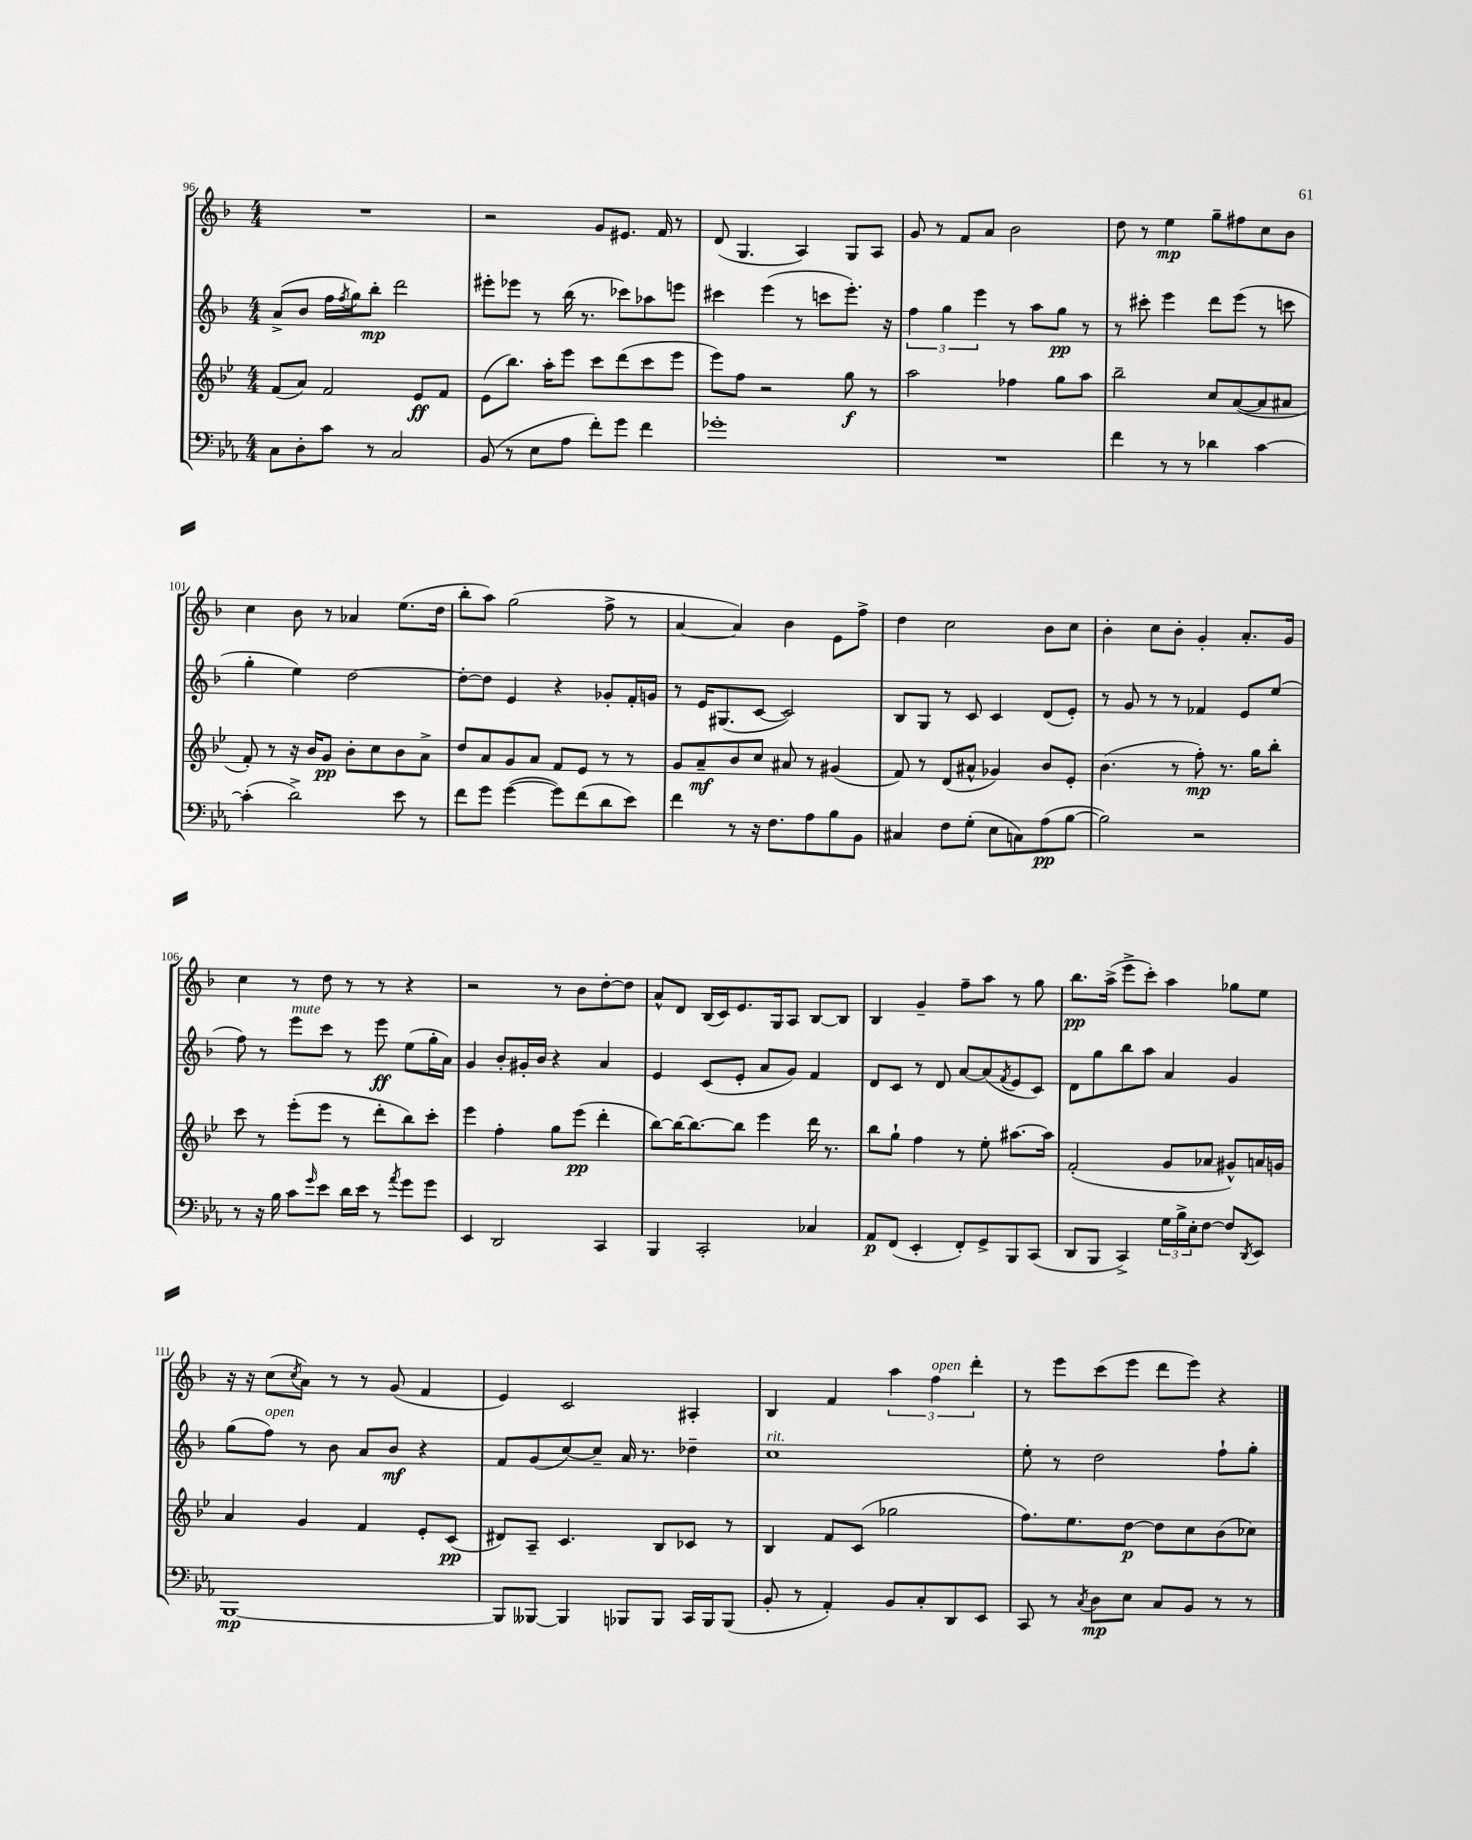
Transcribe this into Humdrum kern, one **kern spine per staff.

**kern	**dynam	**kern	**dynam	**kern	**dynam	**kern	**dynam
*part4	*part4	*part3	*part3	*part2	*part2	*part1	*part1
*staff4	*staff4	*staff3	*staff3	*staff2	*staff2	*staff1	*staff1
*clefF4	*	*clefG2	*	*clefG2	*	*clefG2	*
*k[b-e-a-]	*	*k[b-e-]	*	*k[b-]	*	*k[b-]	*
*M4/4	*	*M4/4	*	*M4/4	*	*M4/4	*
=96	=96	=96	=96	=96	=96	=96	=96
8C\L	.	(8f/L	.	(8a^/L	.	1r	.
8D'\	.	8a/J)	.	8b-/J	.	.	.
8c\J	.	2f/	.	16ff\LL	.	.	.
.	.	.	.	8qff/	.	.	.
.	.	.	.	16gg\J)	.	.	.
8r	.	.	.	8bb-'\J	mp	.	.
2C/	.	.	.	2ddd\	.	.	.
.	.	8e-/L	ff	.	.	.	.
.	.	8f/J	.	.	.	.	.
=97	=97	=97	=97	=97	=97	=97	=97
(8BB-/	.	(8e-\L	.	8eee#X'\L	.	2r	.
8r	.	8.bb-\J)	.	8eee-X\J	.	.	.
8E-\L	.	.	.	8r	.	.	.
.	.	16aa'\KL	.	.	.	.	.
8A-\J	.	8eee-\J	.	(16bb-\	.	.	.
.	.	.	.	8.r	.	.	.
8f'\L)	.	8ccc\L	.	.	.	8g/L	.
8g\J	.	(8ddd\	.	8ccc-X\L)	.	8.e#X/J	.
4f\	.	8ccc\	.	8aa-X\	.	.	.
.	.	.	.	.	.	16f/	.
.	.	8eee-\J	.	8eeen\J	.	8r	.
=98	=98	=98	=98	=98	=98	=98	=98
1g-X'	.	8eee-\L)	.	4ccc#X\	.	(8d/	.
.	.	8ff\J	.	.	.	4.G/	.
.	.	2r	.	(4eee\	.	.	.
.	.	.	.	8r	.	4A/)	.
.	.	.	.	8cccn\L	.	.	.
.	.	8gg\	f	8.eee'\J)	.	8G/L	.
.	.	8r	.	.	.	8A/J	.
.	.	.	.	16r	.	.	.
=99	=99	=99	=99	=99	=99	=99	=99
1r	.	2aa\	.	6ff\	.	8g/	.
.	.	.	.	.	.	8r	.
.	.	.	.	6gg\	.	.	.
.	.	.	.	.	.	8f/L	.
.	.	.	.	6eee\	.	.	.
.	.	.	.	.	.	8a/J	.
.	.	4ff-X\	.	8r	.	2b-\	.
.	.	.	.	8aa\L	.	.	.
.	.	8gg\L	.	8gg\J	pp	.	.
.	.	8aa\J	.	8r	.	.	.
=100	=100	=100	=100	=100	=100	=100	=100
4f\	.	2bb-~\	.	8r	.	8dd\	.
.	.	.	.	8ccc#X'\	.	8r	.
8r	.	.	.	4eee\	.	4ee\	mp
8r	.	.	.	.	.	.	.
4d-X\	.	8cc/L	.	8ddd\L	.	8gg~\L	.
.	.	([8a/	.	(8eee\J	.	8ff#X\	.
[4c\	.	8a/]	.	8r	.	8cc\	.
.	.	8a#X/J	.	8cccn\	.	8b-\J	.
!!LO:LB:g=z
=101	=101	=101	=101	=101	=101	=101	=101
(4c'\]	.	8f'/)	.	4gg'\	.	4cc\	.
.	.	8r	.	.	.	.	.
2d^\)	.	16r	.	4ee\)	.	8b-\	.
.	.	16b-/KL	.	.	.	.	.
.	.	8g/J	pp	.	.	8r	.
.	.	8b-'\L	.	[2dd\	.	4a-X/	.
.	.	8cc\	.	.	.	.	.
8e-\	.	8b-\	.	.	.	(8.ee\L	.
8r	.	8a^\J	.	.	.	.	.
.	.	.	.	.	.	16dd\Jk	.
=102	=102	=102	=102	=102	=102	=102	=102
8f\L	.	8dd/L	.	8dd'\L_	.	8bb-'\L	.
8g\J	.	8a/	.	8dd\J]	.	8aa\J)	.
([4g\	.	8g/	.	4e/	.	(2gg\	.
.	.	8a/J	.	.	.	.	.
8g\L])	.	8f/L	.	4r	.	.	.
(8f\	.	8e-/J	.	.	.	.	.
8d\	.	8r	.	8g-X'/L	.	8ff^\	.
8e-\J)	.	8r	.	16f'/L	.	8r	.
.	.	.	.	16gn/JJ	.	.	.
=103	=103	=103	=103	=103	=103	=103	=103
4f\	.	8g/L	.	8r	.	[4a/	.
.	.	8a~/	mf	16e/KL	.	.	.
.	.	.	.	(8.G#X/	.	.	.
8r	.	8b-/	.	.	.	4a/])	.
16r	.	8cc/J	.	[8c/J	.	.	.
8.F\L	.	.	.	.	.	.	.
.	.	8a#X/	.	2c/])	.	4b-\	.
8A-\	.	8r	.	.	.	.	.
8B-\	.	(4g#X/	.	.	.	8e\L	.
8BB-\J	.	.	.	.	.	8ff^\J	.
=104	=104	=104	=104	=104	=104	=104	=104
4C#X/	.	8f/)	.	8B-/L	.	4dd\	.
.	.	8r	.	8G/J	.	.	.
8F\L	.	(8d/L	.	8r	.	2cc\	.
(8G'\J	.	8a#X^^/J	.	8c/	.	.	.
8E-\L	.	4g-X/)	.	4c/	.	.	.
8Cn\)	.	.	.	.	.	.	.
(8A-\	pp	8b-/L	.	(8d/L	.	8b-\L	.
[8B-\J	.	8e-'/J	.	8e'/J)	.	8cc\J	.
=105	=105	=105	=105	=105	=105	=105	=105
2B-\])	.	(4.b-\	.	8r	.	4b-'\	.
.	.	.	.	8g/	.	.	.
.	.	.	.	8r	.	8cc\L	.
.	.	8r	.	8r	.	8b-'\J	.
2r	.	8ff'\)	mp	4f-X/	.	4g'/	.
.	.	8.r	.	.	.	.	.
.	.	.	.	8e/L	.	8.a'/L	.
.	.	16gg\KL	.	.	.	.	.
.	.	8bb-'\J	.	(8ee/J	.	.	.
.	.	.	.	.	.	16g/Jk	.
!!LO:LB:g=z
=106	=106	=106	=106	=106	=106	=106	=106
8r	.	8ccc\	.	8ff\)	.	4cc\	.
16r	.	8r	.	8r	.	.	.
16B-\	.	.	.	.	.	.	.
!	!	!	!	!LO:TX:a:i:t=mute	!	!	!
8c\L	.	(8eee-'\L	.	8eee\L	.	8r	.
16qqg/	.	.	.	.	.	.	.
8e-\J	.	8eee-\J	.	8ccc\J	.	8dd\	.
16d\LL	.	8r	.	8r	.	8r	.
16e-\JJ	.	.	.	.	.	.	.
8r	.	8ddd'\L	.	8eee\	ff	8r	.
8qa-/	.	.	.	.	.	.	.
8g\L	.	8bb-\)	.	(8ee\L	.	4r	.
8g\J	.	8ccc'\J	.	16gg'\L	.	.	.
.	.	.	.	16a\JJ)	.	.	.
=107	=107	=107	=107	=107	=107	=107	=107
4EE-/	.	4eee-\	.	4g/	.	2r	.
2DD/	.	4ff'\	.	8b-'/L	.	.	.
.	.	.	.	16g#X'/L	.	.	.
.	.	.	.	16b-/JJ	.	.	.
.	.	8gg\L	.	4r	.	8r	.
.	.	(8eee-\J	pp	.	.	8b-\L	.
4CC/	.	4ddd'\	.	4a/	.	[8dd'\	.
.	.	.	.	.	.	8dd\J]	.
=108	=108	=108	=108	=108	=108	=108	=108
4BBB-/	.	[8bb-\L)	.	4e/	.	8a^^/L	.
.	.	16bb-\K_	.	.	.	8d/J	.
.	.	8.bb-\_	.	.	.	.	.
2CC'/	.	.	.	(8c/L	.	(16B-/LL	.
.	.	.	.	.	.	16c/J)	.
.	.	8bb-\J]	.	8e'/J	.	8.e/	.
.	.	4eee-\	.	8a/L	.	.	.
.	.	.	.	.	.	16G/k	.
.	.	.	.	8g/J)	.	8A/J	.
4C-X/	.	16ddd\	.	4f/	.	[8B-/L	.
.	.	8.r	.	.	.	.	.
.	.	.	.	.	.	8B-/J]	.
=109	=109	=109	=109	=109	=109	=109	=109
8AA-/L	p	8bb-\L	.	8d/L	.	4B-/	.
(8FF/J	.	8gg`\J	.	8c/J	.	.	.
4EE-'/	.	4ff\	.	8r	.	4g~/	.
.	.	.	.	8d/	.	.	.
8FF'/L)	.	8r	.	[8a/L	.	8ff~\L	.
8GG^/	.	8ee-'\	.	(8a/]	.	8aa\J	.
.	.	.	.	8qf/	.	.	.
8BBB-/	.	[8.aa#X\L	.	8e/	.	8r	.
(8CC/J	.	.	.	8c/J)	.	8gg\	.
.	.	16aa#\Jk]	.	.	.	.	.
=110	=110	=110	=110	=110	=110	=110	=110
8DD/L	.	(2f'/	.	8d\L	.	8.bb-\L	pp
8BBB-/J	.	.	.	8gg\	.	.	.
.	.	.	.	.	.	(16aa^\Jk	.
4CC^/)	.	.	.	8bb-\	.	8eee^\L	.
.	.	.	.	8aa\J	.	8ccc'\J)	.
24G\LL	.	8g/L	.	4a/	.	4aa\	.
24B-^\	.	.	.	.	.	.	.
24E-'\J	.	.	.	.	.	.	.
[8F\J	.	8a-X/J	.	.	.	.	.
8F/L]	.	8g#X^^/L)	.	4g/	.	8gg-X\L	.
8qDD/	.	.	.	.	.	.	.
8EE-/J	.	16an/L	.	.	.	8ee\J	.
.	.	16gn/JJ	.	.	.	.	.
!!LO:LB:g=z
=111	=111	=111	=111	=111	=111	=111	=111
[1BBB-	mp	4a/	.	(8gg\L	.	16r	.
.	.	.	.	.	.	16r	.
!	!	!	!	!LO:TX:a:i:t=open	!	!	!
.	.	.	.	8ff\J)	.	(8cc\L	.
.	.	.	.	.	.	8qcc/	.
.	.	4g/	.	8r	.	8a\J)	.
.	.	.	.	8b-\	.	8r	.
.	.	4f/	.	8a/L	.	8r	.
.	.	.	.	8b-/J	mf	(8g/	.
.	.	8e-'/L	.	4r	.	4f/	.
.	.	(8c/J	pp	.	.	.	.
=112	=112	=112	=112	=112	=112	=112	=112
8BBB-/L]	.	8d#X/L)	.	8f/L	.	4e/)	.
[8BBB--X/J	.	8A~/J	.	(8g/	.	.	.
4BBB--/]	.	4.c/	.	[8cc/)	.	2c/	.
.	.	.	.	8cc~/J]	.	.	.
8BBB-X/L	.	.	.	16a/	.	.	.
.	.	.	.	8.r	.	.	.
8BBB-/J	.	8B-/L	.	.	.	.	.
16CC/LL	.	8c-X/J	.	4dd-X~\	.	4A#X'/	.
16BBB-/J	.	.	.	.	.	.	.
(8BBB-/J	.	8r	.	.	.	.	.
=113	=113	=113	=113	=113	=113	=113	=113
!	!	!	!	!LO:TX:a:i:t=rit.	!	!	!
8BB-'/	.	4B-/	.	1cc	.	4B-/	.
8r	.	.	.	.	.	.	.
4AA-'/)	.	8f/L	.	.	.	4f/	.
.	.	(8c/J	.	.	.	.	.
8BB-/L	.	2gg-X\	.	.	.	6aa\	.
8C'/	.	.	.	.	.	.	.
!	!	!	!	!	!	!LO:TX:a:i:t=open	!
.	.	.	.	.	.	6ff\	.
8DD/	.	.	.	.	.	.	.
.	.	.	.	.	.	6ddd'\	.
8EE-/J	.	.	.	.	.	.	.
=114	=114	=114	=114	=114	=114	=114	=114
8CC/	.	8.ff\L)	.	8ee'\	.	8r	.
8r	.	.	.	8r	.	8eee\L	.
.	.	8.ee-\	.	.	.	.	.
8qC/	.	.	.	.	.	.	.
8D\L	mp	.	.	2dd\	.	(8ccc\	.
8E-\J	.	[8dd\J	p	.	.	8eee\J	.
8C/L	.	8dd\L]	.	.	.	8ddd\L	.
8BB-/J	.	8cc\	.	.	.	8eee\J)	.
8r	.	(8b-\	.	8ff`\L	.	4r	.
8r	.	8cc-X\J)	.	8gg'\J	.	.	.
==	==	==	==	==	==	==	==
*-	*-	*-	*-	*-	*-	*-	*-
